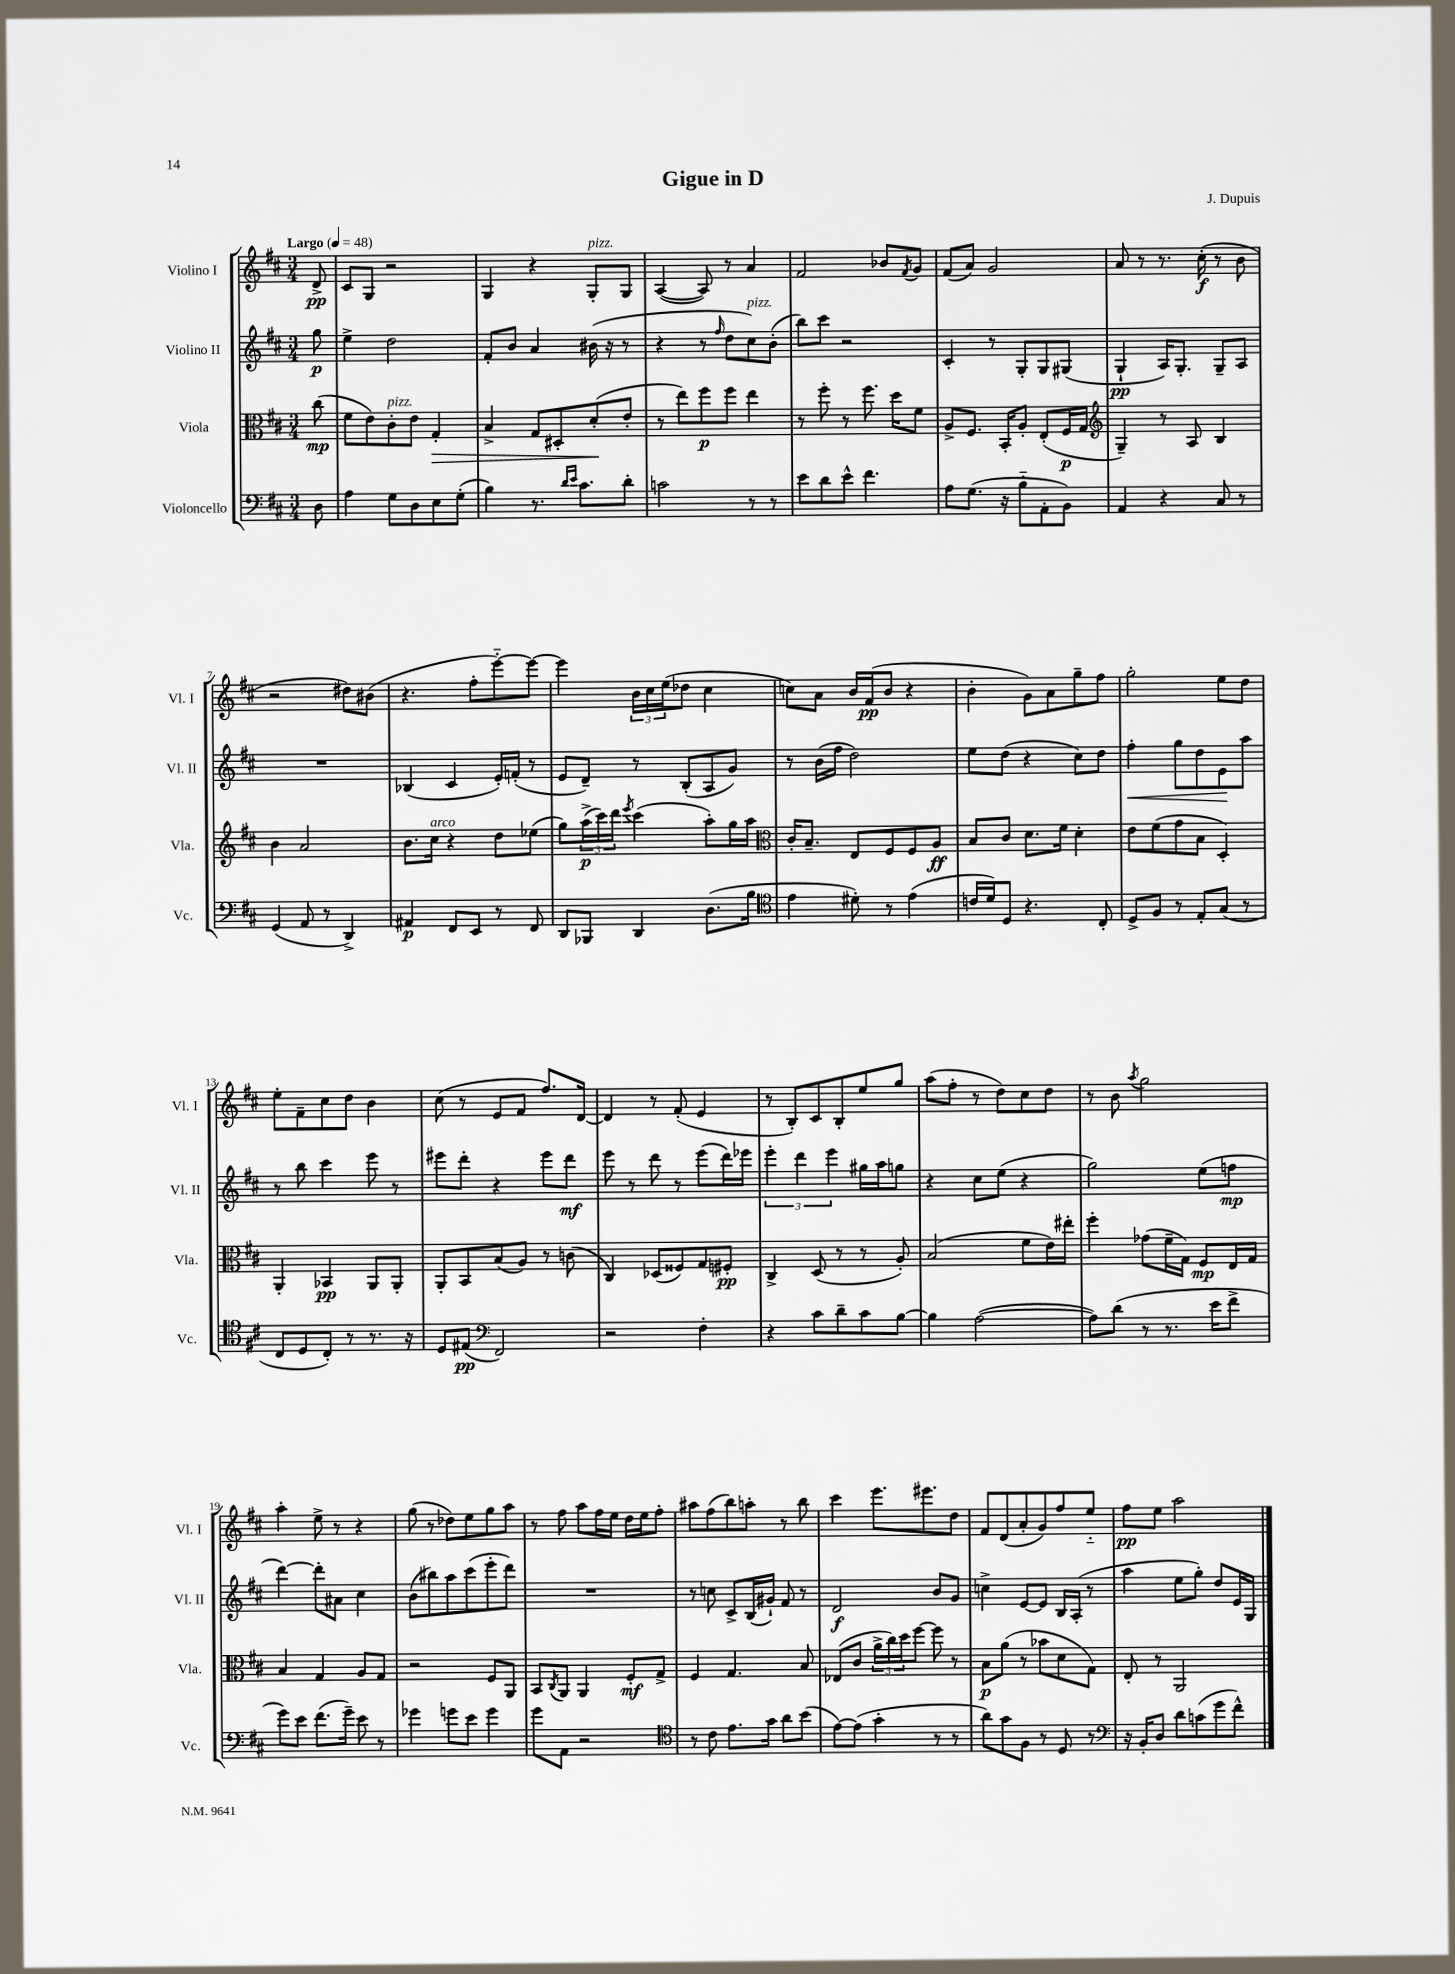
\header { title = "Gigue in D" composer = "J. Dupuis" }
<<
\new StaffGroup <<
\new Staff = "s0" \with { instrumentName = "Violino I" shortInstrumentName = "Vl. I" } {
    \clef treble \key d \major \numericTimeSignature \time 3/4 \partial 8 \tempo "Largo" 4 = 48
    d'8->\pp |
    cis'8 g8 r2 |
    g4 r4 g8-.^\markup { \italic "pizz." } g8 |
    a4~( a8) r8 a'4 |
    fis'2 bes'8 \acciaccatura { fis'8 } g'8 |
    fis'8( a'8) g'2 |
    a'8 r8 r8. cis''16-.\f( r8 b'8 |
    r2 dis''8) bis'8( |
    r4. fis''8-. e'''8~-_) e'''8~ |
    e'''4 \tuplet 3/2 { b'16 cis''16 e''16( } des''8 cis''4 |
    c''8) a'8 b'16 fis'16\pp( b'8 r4 |
    b'4-. g'8) a'8 g''8-- fis''8 |
    g''2-. e''8 d''8 |
    e''8-. fis'8-- cis''8 d''8 b'4 |
    cis''8( r8 e'8 fis'8 fis''8.) d'16~ |
    d'4 r8 fis'8-.( e'4 |
    r8 b8-.) cis'8 b8-. e''8 g''8 |
    a''8( fis''8-. r8 d''8) cis''8 d''8 |
    r8 b'8 \acciaccatura { a''8 } g''2 |
    a''4-. e''8-> r8 r4 |
    g''8( r8 des''8) e''8 g''8 a''8 |
    r8 fis''8 a''8 fis''16 e''16 d''16 e''16 fis''8-. |
    ais''8 fis''8( b''8) a''8-. r8 b''8 |
    cis'''4 e'''8. eis'''8. d''8 |
    fis'8 d'8( a'8-. g'8) fis''8 e''8-_ |
    fis''8\pp e''8 a''2 \bar "|." |
}
\new Staff = "s1" \with { instrumentName = "Violino II" shortInstrumentName = "Vl. II" } {
    \clef treble \key d \major \numericTimeSignature \time 3/4 \partial 8
    g''8\p |
    e''4-> d''2 |
    fis'8-. b'8 a'4 bis'16( r16 r8 |
    r4 r8 \grace { fis''16 } d''8 cis''8^\markup { \italic "pizz." }) b'8-.( |
    b''8) cis'''8 r2 |
    cis'4-. r8 g8-. g8 gis8( |
    g4-!\pp a16) g8.-. g8-- a8 |
    R2. |
    bes4( cis'4 e'16-.) f'16-.( r8 |
    e'8 d'8--) r8 b8-.( a8 g'8) |
    r8 b'16( fis''16 d''2) |
    e''8 d''8( r4 cis''8) d''8 |
    fis''4-.\< g''8 d''8 e'8\! a''8 |
    r8 b''8 cis'''4 e'''8 r8 |
    eis'''8 d'''8-. r4 eis'''8 d'''8\mf |
    e'''8 r8 d'''8 r8 e'''8( d'''16) ees'''16 |
    \tuplet 3/2 { e'''4-. d'''4 e'''4 } gis''16 a''16 g''8 |
    r4 cis''8 e''8( r4 |
    g''2) e''8( f''8\mp |
    d'''4~) d'''8-. ais'8 cis''4 |
    b'8( bis''8) a''8 cis'''8( e'''8-. d'''8) |
    R2. |
    r8 c''8 cis'8-> b16( gis'16-!) fis'8 r8 |
    d'2\f b'8 g'8 |
    c''4-> e'8~ e'8 b16 a16-.( r8 |
    a''4 e''8 g''8-.) d''8 e'16 g16 \bar "|." |
}
\new Staff = "s2" \with { instrumentName = "Viola" shortInstrumentName = "Vla." } {
    \clef alto \key d \major \numericTimeSignature \time 3/4 \partial 8
    cis''8\mp( |
    fis'8 e'8) cis'8-.^\markup { \italic "pizz." } e'8 g4-.\> |
    b4-> g8 dis8-. d'8-.\!( e'8-. |
    r8 e''8) fis''8\p fis''8 e''4 |
    r8 fis''8-. r8 fis''8. d''16 fis'8 |
    a8-> fis8. b,16-. a8-. e8-.( fis16\p g16 |
    \clef treble g4--) r8 a8 b4 |
    b'4 a'2 |
    b'8. cis''16^\markup { \italic "arco" } r4 d''8 ees''8( |
    g''8) \tuplet 3/2 { a''16->\p( cis'''16) d'''16 } \acciaccatura { e'''8 } cis'''4( a''8-.) g''16 a''16 |
    \clef alto cis'16-. b8.-- e8 fis8 fis8 a8\ff |
    b8 cis'8 d'8. fis'16 d'4-. |
    e'8 fis'8( g'8 b8 d4-.) |
    a,4-. bes,4\pp a,8 a,8-. |
    a,8-. b,8 b8( a8) r8 c'8( |
    cis4) des8( fisis8) g8 fis8-.\pp |
    cis4-> d8( r8 r8 a8-.) |
    b2( fis'8 e'16) eis''16-. |
    fis''4-. ges'8( fis'16-- g16) fis8\mp e16 g16 |
    b4 g4 a8 g8 |
    r2 fis8 a,8 |
    b,8 \acciaccatura { cis8 } a,8 a,4 fis8-.\mf g8-> |
    fis4 g4. b8 |
    ees8( cis'8 \tuplet 3/2 { a'16-> cis''16) d''16 } fis''8~ fis''8 r8 |
    b8\p a'8( r8 bes'8 d'8 g8) |
    e8-. r8 a,2 \bar "|." |
}
\new Staff = "s3" \with { instrumentName = "Violoncello" shortInstrumentName = "Vc." } {
    \clef bass \key d \major \numericTimeSignature \time 3/4 \partial 8
    d8 |
    a4 g8 d8 e8 g8-.( |
    b4) r8. \grace { d'16 e'16 } cis'8. d'8-. |
    c'2 r8 r8 |
    e'8 d'8 e'8-^ fis'4. |
    a8 g8.( r16 b8-_ a,8-. b,8) |
    a,4 r4 cis8 r8 |
    g,4( a,8 r8 d,4->) |
    ais,4\p fis,8 e,8 r8 fis,8 |
    d,8 bes,,8 d,4 d8.( b16 |
    \clef tenor e'4 dis'8-.) r8 e'4( |
    c'16 d'16) d8 r4. cis8-. |
    d8-> fis8 r8 e8-. g8( r8 |
    cis8 d8 cis8-.) r8 r8. r16 |
    d8 eis8\pp( \clef bass fis,2) |
    r2 fis4-. |
    r4 cis'8 d'8-- cis'8 b8~ |
    b4 a2~( |
    a8) d'8( r8 r8. e'16 fis'8-> |
    g'8) e'8 fis'8.( g'16--) e'8 r8 |
    ges'4 g'8 e'8 g'4 |
    g'8 a,8 r2 |
    \clef tenor r8 cis'8 e'8. g'16 a'8 b'8( |
    e'8~) e'8( g'4-. r8 r8 |
    a'8) g'8 fis8 r8 d8 r8 |
    \clef bass r16 b,16-. d8 d'8 c'8( g'8 fis'8-^) \bar "|." |
}
>>
>>
